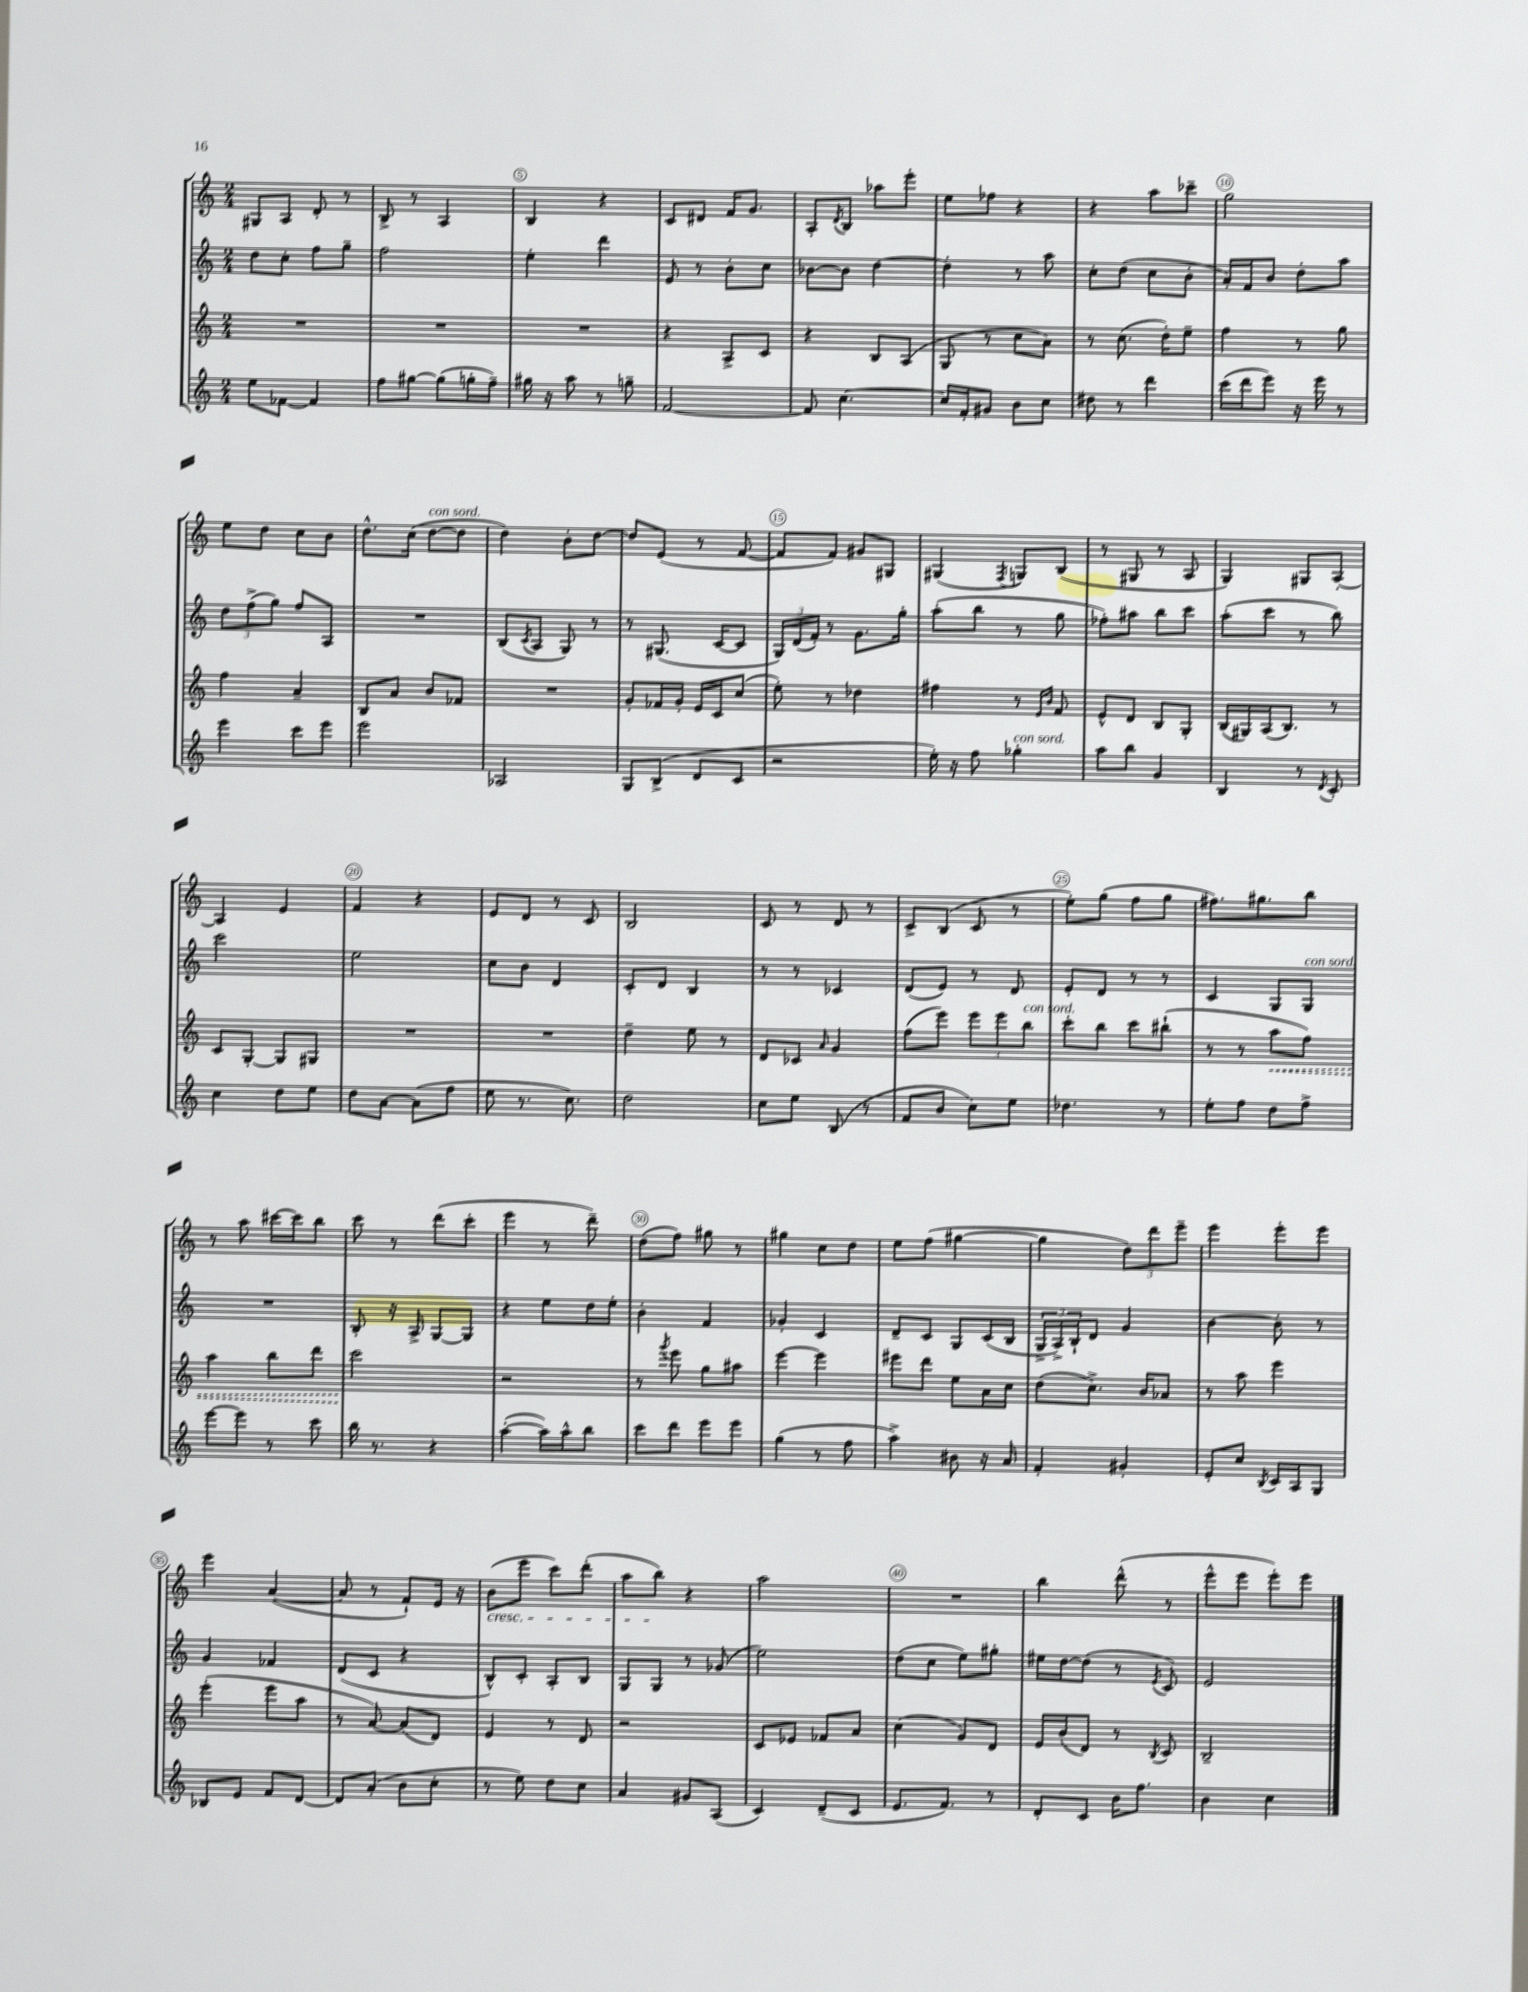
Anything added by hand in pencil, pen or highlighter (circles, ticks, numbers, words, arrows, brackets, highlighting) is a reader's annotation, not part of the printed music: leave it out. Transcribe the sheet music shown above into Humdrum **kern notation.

**kern	**kern	**kern	**kern
*staff4	*staff3	*staff2	*staff1
*clefG2	*clefG2	*clefG2	*clefG2
*k[]	*k[]	*k[]	*k[]
*M2/4	*M2/4	*M2/4	*M2/4
8ee	2r	8dd	8G#
[8f-	.	8cc'	8A
4f-]	.	8ff	8d'
.	.	8gg~	8r
=	=	=	=
8ff	2r	2ff	8B^
[8gg#	.	.	8r
(8gg#]	.	.	4A
16gg'	.	.	.
16ff~)	.	.	.
=	=	=	=
16gg#	2r	4ee'	4B
16r	.	.	.
8aa	.	.	.
8r	.	4ddd	4r
8gg~	.	.	.
=	=	=	=
[2f	4r	8e	8c
.	.	8r	8d#
.	8A^	8b'	16f
.	.	.	8.g
.	8c	8cc	.
=	=	=	=
8f]	4r	[8b-	8A'
.	.	.	8qd
[4.cc	.	8b-]	8B
.	8B	[4dd	8aa-
.	(8A	.	8eee'
=	=	=	=
16cc]	8G	4dd']	8ee
16f'	.	.	.
8g#	8r	.	8ff-
8b	8cc	8r	4r
8cc	8a)	8aa	.
=	=	=	=
8dd#	8r	8cc'	4r
8r	(8.cc	(8dd	.
4ddd	.	8cc	8aa
.	16dd')	.	.
.	8ee~	8b'	8ccc-~
=	=	=	=
(16ccc	4ff	16a')	2gg
16ddd	.	16f	.
8eee)	.	8b	.
16r	8r	8dd'	.
16eee	.	.	.
8r	8gg	8aa	.
=	=	=	=
4eee	4ff	12dd	8ee
.	.	(12ff^	.
.	.	.	8dd
.	.	12gg)	.
8ccc	4a~	8ff	8cc
8eee	.	8A	8b
=	=	=	=
2eee	8B	2r	8.dd^^
.	8a	.	.
.	.	.	(16cc
.	8b	.	[8dd
.	8f-	.	8dd]
=	=	=	=
2A-	2r	(8B	4dd)
.	.	8qc	.
.	.	8A	.
.	.	8G)	8b'
.	.	8r	[8dd
=	=	=	=
8G	8g'	8r	8dd]
(8B^	16f-	(8.G#	(8e
.	16g'	.	.
8d	16e	.	8r
.	16c	[16c	.
8c	(8cc	8c]	[8f
=	=	=	=
2r	8ee')	24G)	8f]
.	.	(24d	.
.	.	24f')	.
.	8r	8r	8f)
.	4dd-	8.g	8g#
.	.	.	8G#
.	.	16gg'	.
=	=	=	=
16ee')	4ff#	(8aa'	(4G#
16r	.	.	.
8ff	.	8bb	.
.	.	.	8qF
4gg-'	8r	8r	8G)
.	16qqe	.	.
.	16qqb	.	.
.	8f	8gg	(8B
=	=	=	=
8aa	8e^^	8ff-')	8r
8bb	8d	8aa#	8G#
4g	8B	8bb	8r
.	8G'	8ccc	8A
=	=	=	=
4B	(16B	(8aa'	4G)
.	16G#)	.	.
.	(16A	8ccc	.
.	8.B)	.	.
8r	.	8r	8G#
8qd	.	.	.
8c'	8r	8bb)	[8A'
=	=	=	=
4cc	8c	2ccc	4A]
.	[8G'	.	.
8dd	8G]	.	4e
8ee	8G#	.	.
=	=	=	=
8dd	2r	2ee	4f
[8a	.	.	.
(8a]	.	.	4r
8ff	.	.	.
=	=	=	=
8ee	2r	8cc	8e
8.r	.	8b	8d
.	.	4d	8r
8.cc)	.	.	.
.	.	.	8c
=	=	=	=
2dd	4dd~	8c'	2B
.	.	8d	.
.	8ee	4B	.
.	8r	.	.
=	=	=	=
8cc	8d	8r	8c
8ee	8c-	8r	8r
.	16qqa	.	.
(8B	4g	4c-	8d
8r	.	.	8r
=	=	=	=
8f	(8ff	(8d	8c^
8b	8eee)	8e)	(8B
8cc)	12eee	8r	8c
.	12eee	.	.
8ee	.	8d	8r
.	12bb	.	.
=	=	=	=
4.dd-	8ccc'	8e'	8ee')
.	8bb	8d	(8gg
.	8ccc	8r	8ff
8r	(8bb#`	8r	8gg
=	=	=	=
8ee'	8r	4c	8.ff#)
8ff	8r	.	.
.	.	.	8.gg#
8dd	8aa	8G	.
8ff^	8ff)	8G	8bb
=	=	=	=
[8eee	4aa	2r	8r
8eee]	.	.	8aa
8r	8bb	.	[16ccc#
.	.	.	16ccc#]
8ccc	8ddd	.	8bb
=	=	=	=
16bb	2ccc	8B'	8ccc
8.r	.	.	.
.	.	16r	8r
.	.	16A^	.
4r	.	[8G	(8ddd
.	.	8G]	8ccc'
=	=	=	=
([4aa'	2r	4r	4eee
16aa])	.	8ee	8r
16aa^^	.	.	.
8bb	.	16dd	8ddd~)
.	.	16ee'	.
=	=	=	=
8ccc	8r	4b'	(8dd
.	8qggg	.	.
8ddd	8eee	.	8ff)
8eee	8gg	4f	8gg#
8eee	8aa#	.	8r
=	=	=	=
(4gg	[4eee	4g-'	4gg#
8r	4eee]	4c	8cc
8ff	.	.	8dd
=	=	=	=
4aa^)	8eee#	8d~	8ee
.	8ddd	8c	(8ff
8b#	8ee	8G	[4gg#
16r	16a	(16c	.
16a	16cc	16B	.
=	=	=	=
4f'	(8dd	24G^	4gg#]
.	.	24A^)	.
.	.	24B`	.
.	8.cc^)	8d	.
4g#'	.	4g	12dd)
.	16b	.	.
.	.	.	12ddd
.	8a-	.	.
.	.	.	12eee~
=	=	=	=
8e'	8r	[4b	4eee
8cc	8aa	.	.
8qB	.	.	.
16c	4eee	8b']	8eee'
16A	.	.	.
8G	.	8r	8eee
=	=	=	=
8B-	(4eee'	4g	4eee
8e	.	.	.
8f	8eee	4f-	([4a
[8d	8aa	.	.
=	=	=	=
8d]	8r	(8d	8a]
(8a'	[8a)	8c	8r
8b	(8a]	4r	8f`)
8cc'	8d)	.	16e
.	.	.	16r
=	=	=	=
8r	4e	8B^^)	(8b
8ee)	.	8c'	8eee
8dd	8r	8A'	8ccc)
8cc	8d	8B	(8ddd'
=	=	=	=
4a	2r	8G	8aa
.	.	8G	8bb)
8g#	.	8r	4r
(8A	.	(8g-	.
=	=	=	=
4c)	8c	2ee)	2aa
.	8e-	.	.
(8d~	8f-	.	.
8c	8a	.	.
=	=	=	=
8.e	(4cc	(8dd	2r
.	.	8cc	.
8.f)	.	.	.
.	8g)	8ee)	.
8r	8d	8gg#'	.
=	=	=	=
8d'	16e	16ee#	4bb
.	(16b	[16dd	.
8c	8d)	(8dd]	.
16b	8r	8r	(8ddd^^
8.ff	.	.	.
.	8qB	8qe	.
.	8c	8c)	8r
=	=	=	=
4b	2B~	2e	8eee^^
.	.	.	8eee
4cc	.	.	8eee')
.	.	.	8eee
==	==	==	==
*-	*-	*-	*-
